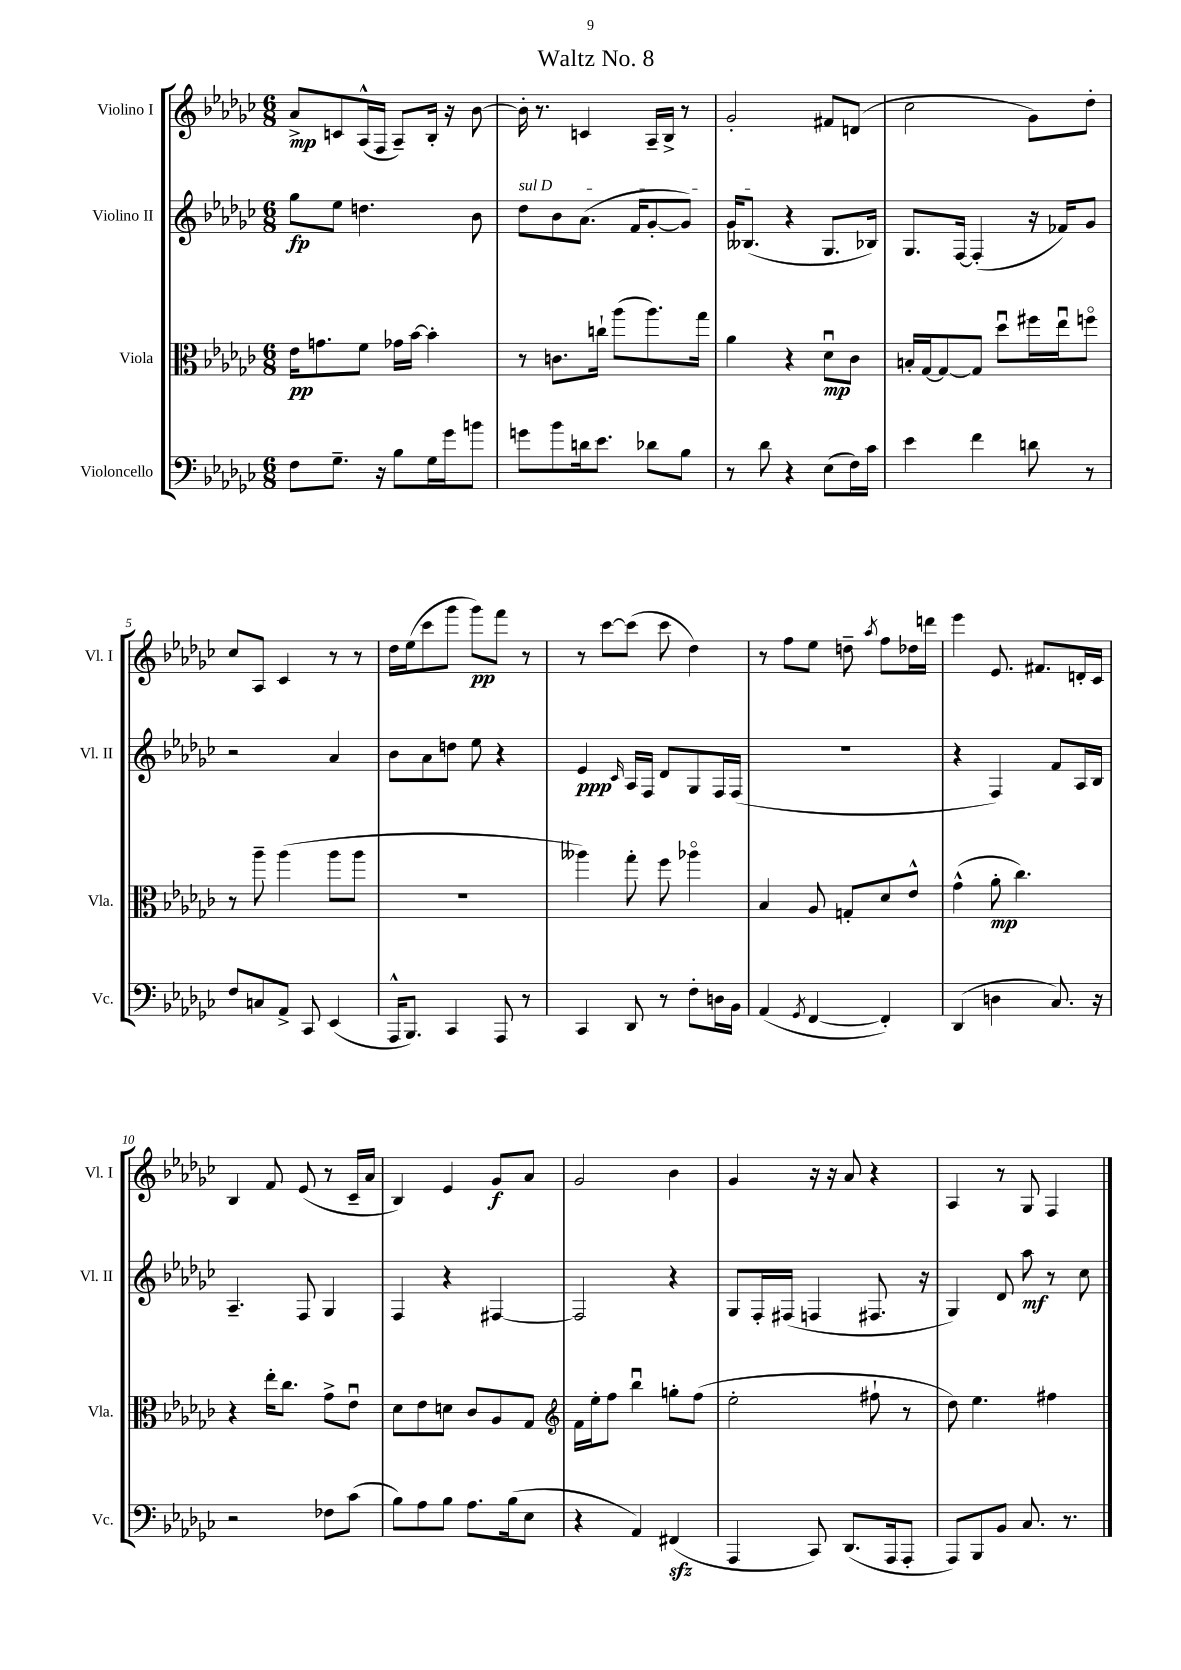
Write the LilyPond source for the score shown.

\header { title = "Waltz No. 8" }
<<
\new StaffGroup <<
\new Staff = "s0" \with { instrumentName = "Violino I" shortInstrumentName = "Vl. I" } {
    \clef treble \key ges \major \numericTimeSignature \time 6/8
    \autoBeamOff aes'8[->\mp c'8 aes16-^( f16] aes8[--) bes16]-. r16 bes'8~ |
    bes'16-. r8. c'4 aes16[-- bes16]-> r8 |
    ges'2-. fis'8[ d'8]( |
    ces''2 ges'8[) des''8]-. |
    ces''8[ aes8] ces'4 r8 r8 |
    des''16[ ees''16( ces'''8 ges'''8] ges'''8[\pp) f'''8] r8 |
    r8 ces'''8[~ ces'''8]( ces'''8 des''4) |
    r8 f''8[ ees''8] d''8-- \acciaccatura { aes''8 } f''8[ des''16 d'''16] |
    ees'''4 ees'8. fis'8.[ d'16-. ces'16] |
    bes4 f'8 ees'8( r8 ces'16[-- aes'16] |
    bes4) ees'4 ges'8[\f aes'8] |
    ges'2 bes'4 |
    ges'4 r16 r16 aes'8 r4 |
    aes4 r8 ges8 f4 \bar "|." |
}
\new Staff = "s1" \with { instrumentName = "Violino II" shortInstrumentName = "Vl. II" } {
    \clef treble \key ges \major \numericTimeSignature \time 6/8
    \autoBeamOff ges''8[\fp ees''8] d''4. bes'8 |
    \once \override TextSpanner.bound-details.left.text = \markup { \italic "sul D" } des''8[\startTextSpan bes'8 aes'8.]( f'16[ ges'8~-. ges'8]) |
    ges'16[ beses8.]\stopTextSpan( r4 ges8.[ bes16]) |
    ges8.[ f16]~ f4-.( r16 fes'16[) ges'8] |
    r2 aes'4 |
    bes'8[ aes'8 d''8] ees''8 r4 |
    ees'4\ppp \grace { ces'16 } aes16[ f16] des'8[ ges8 f16 f16]( |
    R2. |
    r4 f4) f'8[ aes16 bes16] |
    aes4.-- f8 ges4 |
    f4 r4 fis4~ |
    fis2 r4 |
    ges8[ f16-. fis16]( f4 fis8. r16 |
    ges4) des'8 aes''8\mf r8 ces''8 \bar "|." |
}
\new Staff = "s2" \with { instrumentName = "Viola" shortInstrumentName = "Vla." } {
    \clef alto \key ges \major \numericTimeSignature \time 6/8
    \autoBeamOff ees'16[\pp g'8. f'8] ges'16[ bes'16]~ bes'4-. |
    r8 c'8.[ c''16]-! aes''8[( aes''8.) ges''16] |
    aes'4 r4 des'8[\downbow\mp ces'8] |
    b16[-. ges16~ ges8~ ges8] des''8[\downbow fis''16 ees''16\downbow f''8]\flageolet |
    r8 aes''8-- aes''4( aes''8[ aes''8] |
    R2. |
    aeses''4) ges''8-. f''8 aes''4\flageolet |
    bes4 aes8 g8[-. des'8 ees'8]-^ |
    ges'4-^( aes'8-.\mp ces''4.) |
    r4 ees''16[-. ces''8.] ges'8[-> ees'8]\downbow |
    des'8[ ees'8 d'8] ces'8[ aes8 ges8] |
    \clef treble f'16[ ees''16-. f''8] bes''4\downbow g''8[-. f''8]( |
    ees''2-. fis''8-! r8 |
    des''8) ees''4. fis''4 \bar "|." |
}
\new Staff = "s3" \with { instrumentName = "Violoncello" shortInstrumentName = "Vc." } {
    \clef bass \key ges \major \numericTimeSignature \time 6/8
    \autoBeamOff f8[ ges8.]-- r16 bes8[ ges16 ges'16 b'8] |
    g'8[ bes'8 d'16 ees'8.] des'8[ bes8] |
    r8 des'8 r4 ees8[( f16) ces'16] |
    ees'4 f'4 d'8 r8 |
    f8[ c8 aes,8]-> ces,8 ees,4( |
    aes,,16[-^ bes,,8.]) ces,4 aes,,8 r8 |
    ces,4 des,8 r8 f8[-. d16 bes,16] |
    aes,4( \acciaccatura { ges,8 } f,4~ f,4-.) |
    des,4( d4 ces8.) r16 |
    r2 fes8[ ces'8]( |
    bes8[) aes8 bes8] aes8.[ bes16( ees8] |
    r4 aes,4) fis,4\sfz( |
    aes,,4 ces,8) des,8.[( aes,,16 aes,,8]-. |
    aes,,8[) bes,,8 bes,8] ces8. r8. \bar "|." |
}
>>
>>
